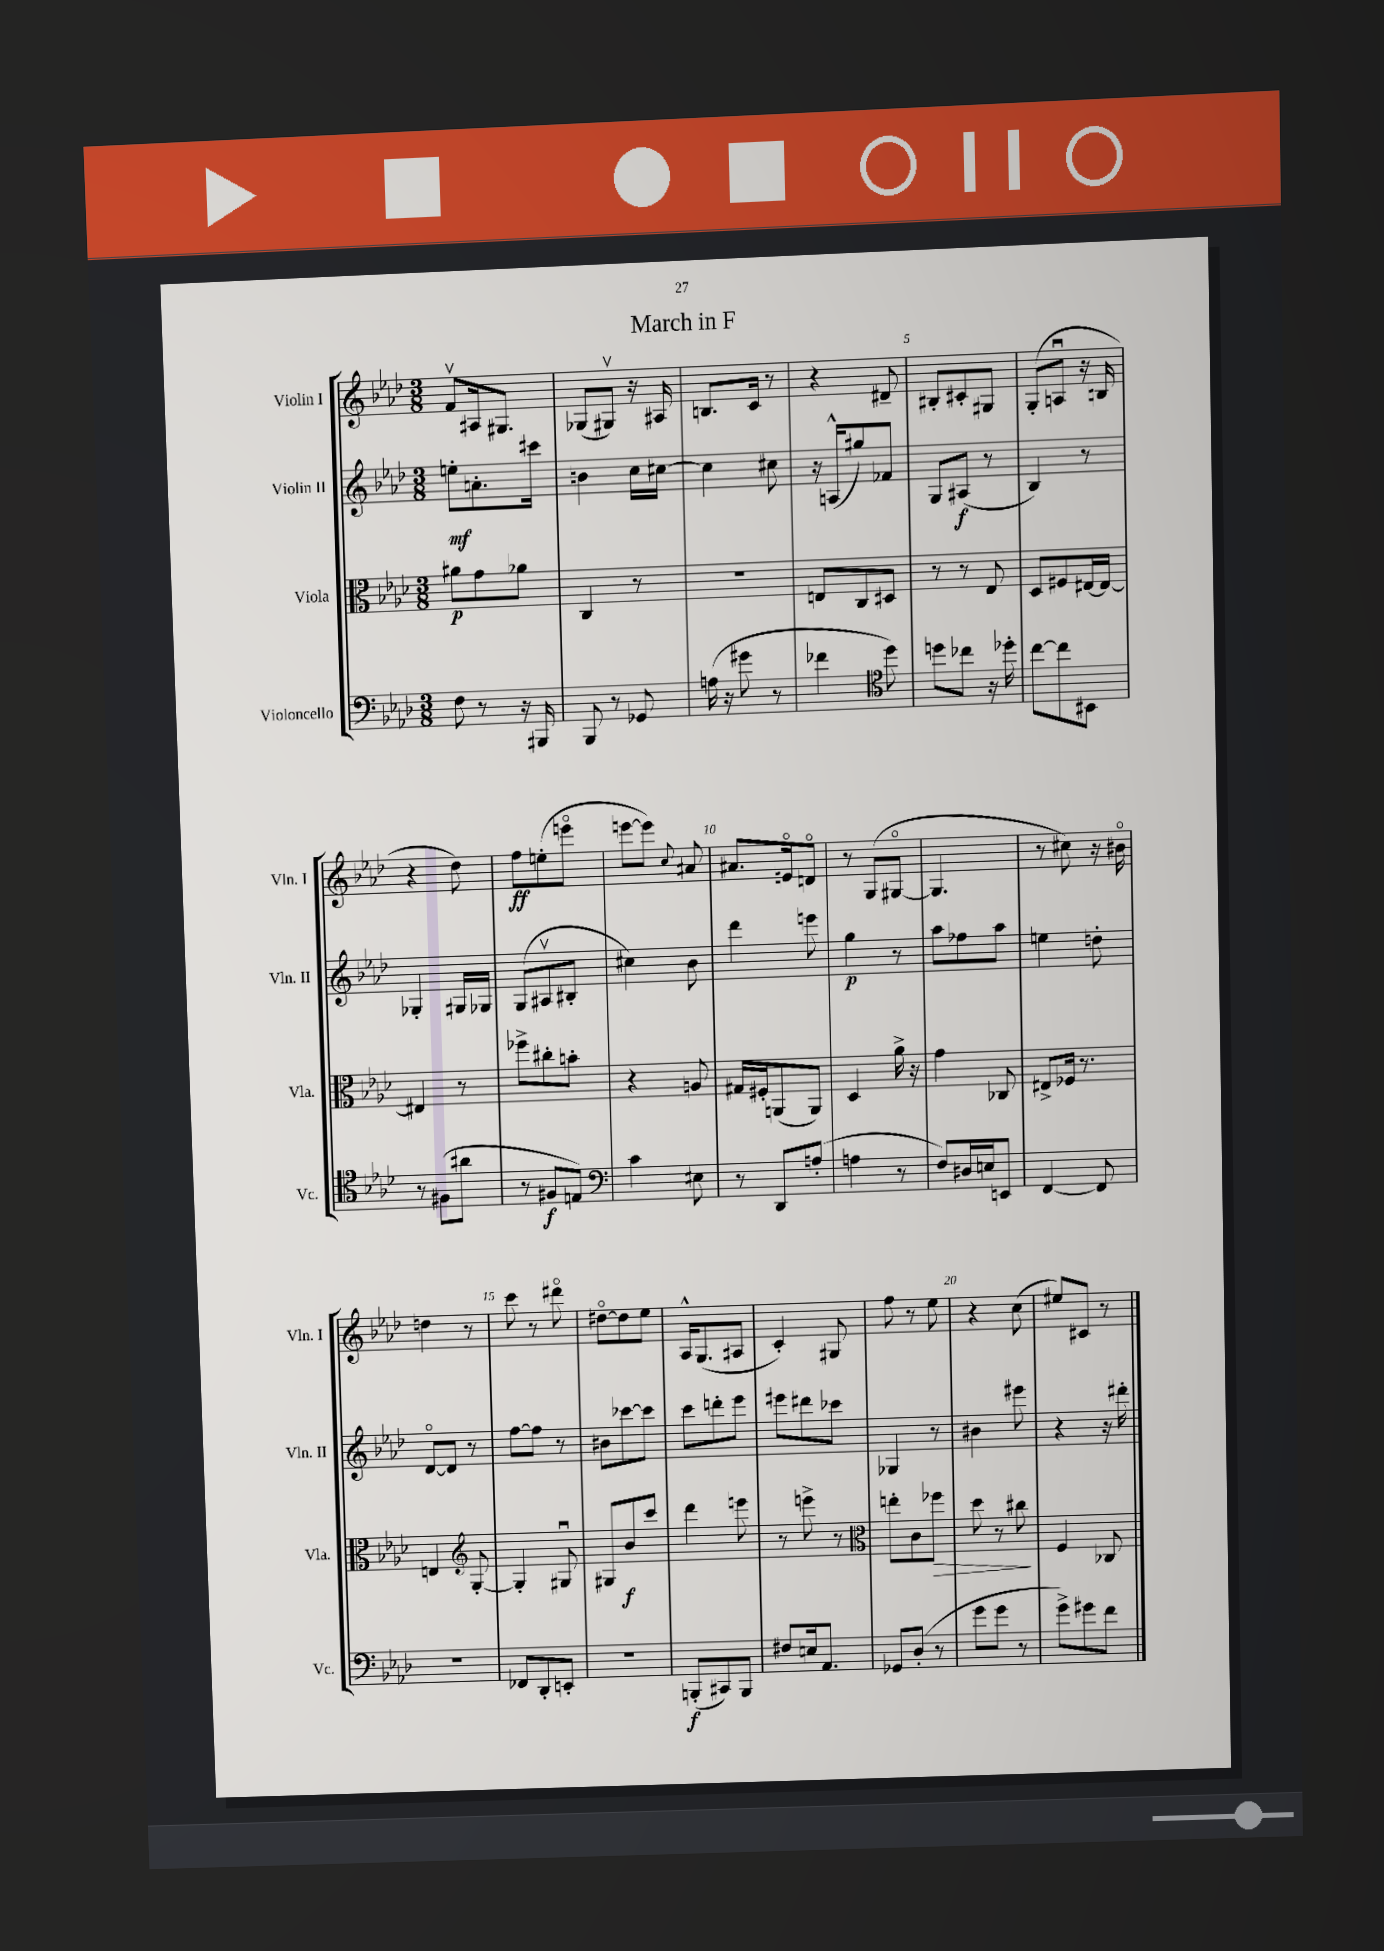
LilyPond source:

\header { title = "March in F" }
<<
\new StaffGroup <<
\new Staff = "s0" \with { instrumentName = "Violin I" shortInstrumentName = "Vln. I" } {
    \clef treble \key aes \major \numericTimeSignature \time 3/8
    \autoBeamOff f'8[\upbow ais16 gis8.] |
    ges8[( gis8]\upbow) r16 ais16 |
    b8.[ c'16] r8 |
    r4 dis'8-- |
    bis8[-. cis'8-. gis8] |
    g8[-.( a8]\downbow r16 b16 |
    r4 des''8) |
    f''8[\ff e''8-.( e'''8]\flageolet |
    e'''8[~ e'''8]) \appoggiatura { c''8 } ais'8 |
    ais'8.[ e'16\flageolet d'8]\flageolet |
    r8 g8[( gis8]~\flageolet |
    gis4. |
    r8 cis''8) r16 bis'16\flageolet |
    d''4 r8 |
    c'''8 r8 dis'''8\flageolet |
    dis''8[~\flageolet dis''8 ees''8] |
    aes16[-^ g8.( ais8] |
    c'4-.) gis8 |
    f''8 r8 ees''8 |
    r4 c''8( |
    eis''8[) cis'8] r8 \bar "|." |
}
\new Staff = "s1" \with { instrumentName = "Violin II" shortInstrumentName = "Vln. II" } {
    \clef treble \key aes \major \numericTimeSignature \time 3/8
    \autoBeamOff e''8[-.\mf a'8.-. cis'''16] |
    b'4 c''16[ cis''16]~ |
    cis''4 cis''8 |
    r16 a16[-^( gis''8) fes'8] |
    g8[ ais8]\f( r8 |
    bes4) r8 |
    ges4-. gis16[ ges16] |
    g8[( ais8\upbow bis8]-. |
    cis''4) bes'8 |
    des'''4 e'''8 |
    g''4\p r8 |
    aes''8[ fes''8 aes''8] |
    e''4 d''8-. |
    des'8[~\flageolet des'8] r8 |
    f''8[~ f''8] r8 |
    bis'8[ ces'''8~ ces'''8] |
    c'''8[ d'''8-. ees'''8] |
    eis'''8[ dis'''8 ces'''8] |
    ges4 r8 |
    bis'4 eis'''8 |
    r4 r16 dis'''16-. \bar "|." |
}
\new Staff = "s2" \with { instrumentName = "Viola" shortInstrumentName = "Vla." } {
    \clef alto \key aes \major \numericTimeSignature \time 3/8
    \autoBeamOff ais'8[\p g'8 aes'8] |
    c4 r8 |
    R4. |
    e8[ c8 dis8] |
    r8 r8 ees8 |
    des8[ fis8 eis16~ eis16]~ |
    eis4 r8 |
    fes''8[-> cis''8-. b'8]-. |
    r4 a8 |
    gis16[ fis16-. a,8( a,8]) |
    des4 aes'16-> r16 |
    g'4 ces8 |
    eis8[-> fes16] r8. |
    e4 \clef treble g8~-. |
    g4-. gis8\downbow |
    gis8[ bes'8\f c'''8] |
    des'''4 e'''8 |
    r8 e'''8-> r8 |
    \clef alto e''8[-. c'8 fes''8]\> |
    des''8 r8 cis''8\! |
    f4 ces8 \bar "|." |
}
\new Staff = "s3" \with { instrumentName = "Violoncello" shortInstrumentName = "Vc." } {
    \clef bass \key aes \major \numericTimeSignature \time 3/8
    \autoBeamOff f8 r8 r16 bis,,16 |
    bes,,8 r8 ges,8 |
    a16( r16 gis'8 r8 |
    fes'4 \clef tenor des''8) |
    d''8[ ces''8] r16 des''16-. |
    c''8[~ c''8 bis,8] |
    r8 fis8[( ais'8] |
    r8 fis8[\f e8]) |
    \clef bass c'4 eis8 |
    r8 des,8[ a8]-.( |
    a4 r8 |
    f8[) dis16 e16 e,8] |
    f,4~ f,8 |
    R4. |
    fes,8[ des,8-. e,8]-. |
    R4. |
    b,,8[-.\f( cis,8) b,,8] |
    fis8[ e16 aes,8.] |
    ges,8[ des8]-.( r8 |
    g'8[ g'8] r8 |
    g'8[->) gis'8 f'8] \bar "|." |
}
>>
>>
\layout { \context { \Score \override BarNumber.break-visibility = ##(#f #t #t) barNumberVisibility = #(every-nth-bar-number-visible 5) } }
